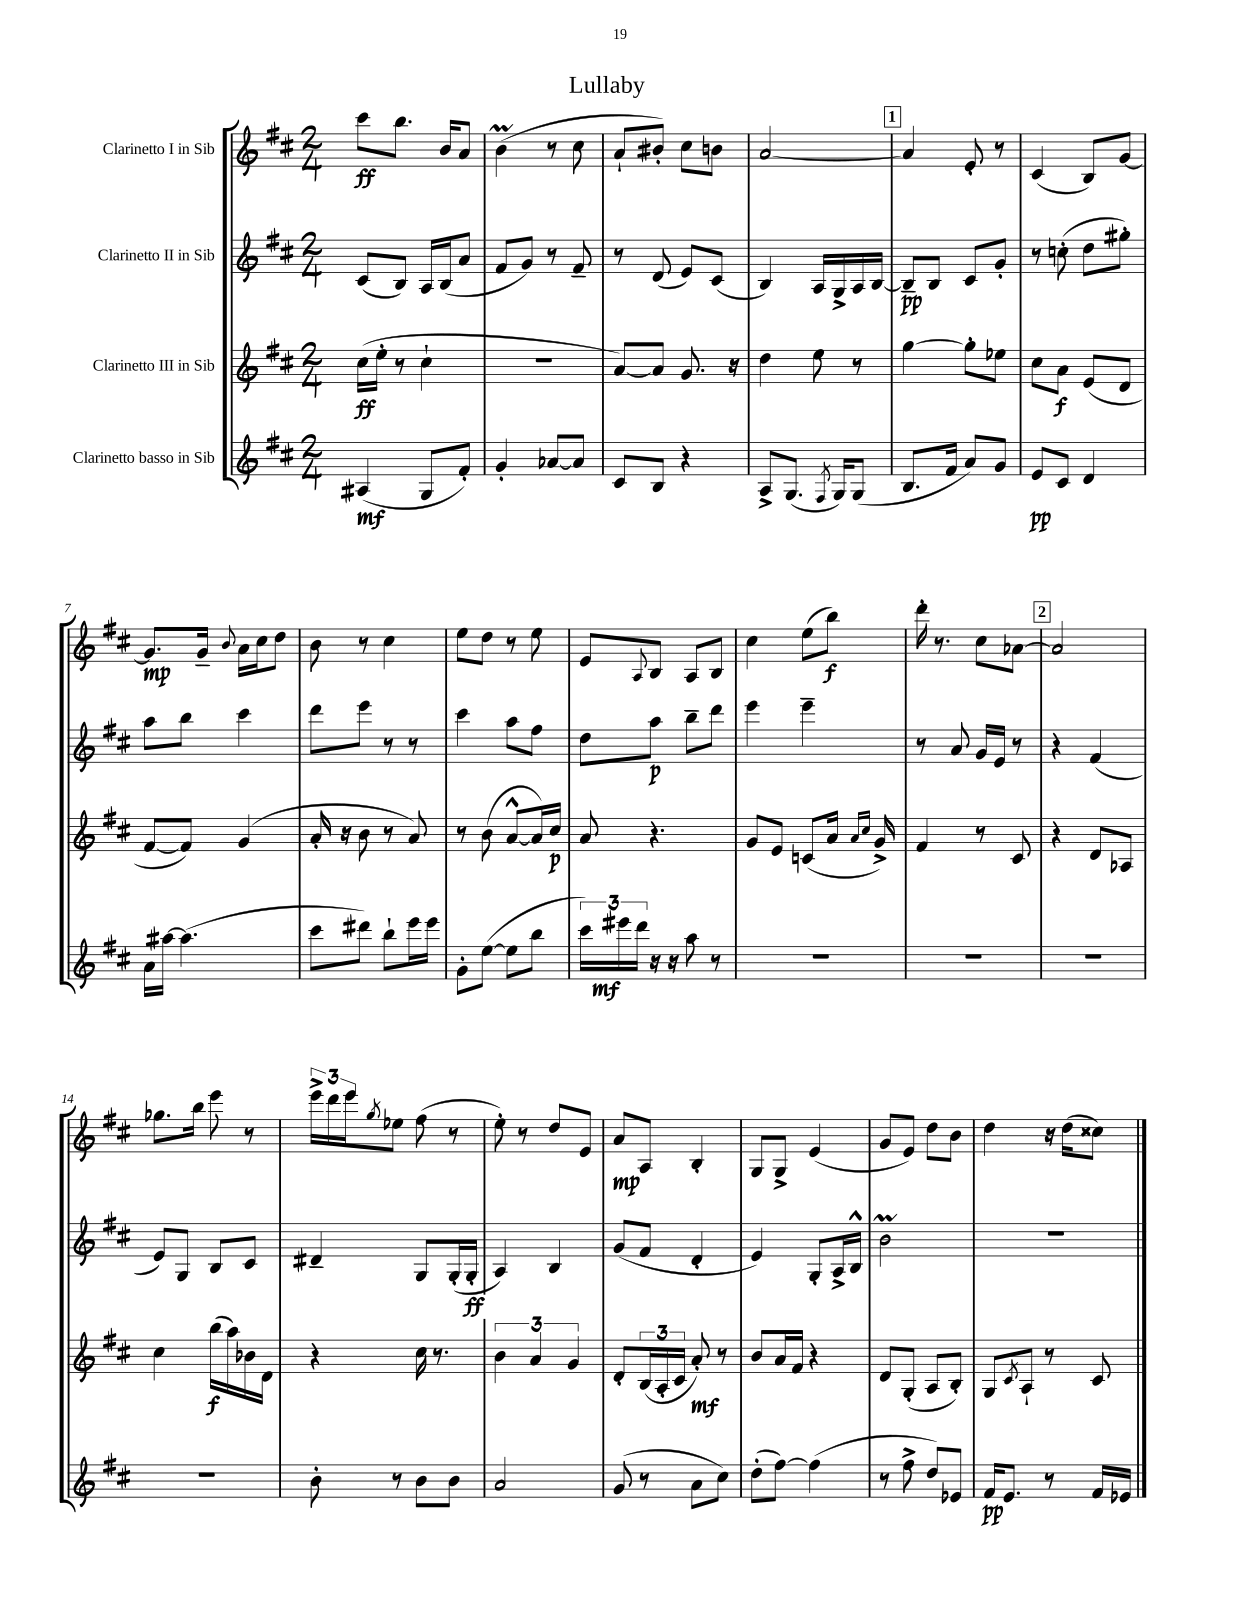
\header { title = "Lullaby" }
<<
\new StaffGroup <<
\new Staff = "s0" \with { instrumentName = "Clarinetto I in Sib" } {
    \clef treble \key d \major \numericTimeSignature \time 2/4
    cis'''8\ff b''8. b'16 a'8 |
    b'4\prall( r8 cis''8 |
    a'8-! bis'8-.) cis''8 b'8 |
    a'2~ |
    \mark \markup { \box "1" } a'4 e'8-. r8 |
    cis'4( b8) g'8~ |
    g'8.\mp g'16-- \appoggiatura { b'8 } a'16 cis''16 d''8 |
    b'8 r8 cis''4 |
    e''8 d''8 r8 e''8 |
    e'8 \appoggiatura { a8 } b8 a8 b8 |
    cis''4 e''8( b''8\f) |
    d'''16-. r8. cis''8 aes'8~ |
    \mark \markup { \box "2" } aes'2 |
    ges''8. b''16 e'''8 r8 |
    \tuplet 3/2 { e'''16-> d'''16 e'''16 } \acciaccatura { g''8 } ees''8 fis''8( r8 |
    e''8-.) r8 d''8 e'8 |
    a'8\mp a8 b4-. |
    g8 g8-> e'4( |
    g'8 e'8) d''8 b'8 |
    d''4 r16 d''16( cisis''8) \bar "|." |
}
\new Staff = "s1" \with { instrumentName = "Clarinetto II in Sib" } {
    \clef treble \key d \major \numericTimeSignature \time 2/4
    cis'8( b8) a16 b16( a'8 |
    fis'8 g'8) r8 fis'8-- |
    r8 d'8( e'8) cis'8( |
    b4) a16 g16-> a16 b16~ |
    \mark \markup { \box "1" } b8--\pp b8 cis'8 g'8-. |
    r8 c''8-.( d''8 gis''8-.) |
    a''8 b''8 cis'''4 |
    d'''8 e'''8 r8 r8 |
    cis'''4 a''8 fis''8 |
    d''8 a''8\p b''8-- d'''8 |
    e'''4 e'''4-- |
    r8 a'8 g'16 e'16 r8 |
    \mark \markup { \box "2" } r4 fis'4( |
    e'8) g8 b8 cis'8 |
    dis'4-- g8 g16-.( g16-.\ff |
    a4) b4 |
    g'8( fis'8 d'4-. |
    e'4) g8-. a16-> b16-^ |
    b'2\prall |
    r2 \bar "|." |
}
\new Staff = "s2" \with { instrumentName = "Clarinetto III in Sib" } {
    \clef treble \key d \major \numericTimeSignature \time 2/4
    cis''16\ff( e''16-. r8 cis''4-! |
    R2 |
    a'8~) a'8 g'8. r16 |
    d''4 e''8 r8 |
    \mark \markup { \box "1" } g''4~ g''8-. ees''8 |
    cis''8 a'8\f e'8( d'8 |
    fis'8~ fis'8) g'4( |
    a'16-. r16 b'8 r8 a'8) |
    r8 b'8( a'8~-^ a'16) cis''16\p |
    a'8 r4. |
    g'8 e'8 c'8( a'16 \grace { a'16 cis''16 } g'16->) |
    fis'4 r8 cis'8 |
    \mark \markup { \box "2" } r4 d'8 aes8 |
    cis''4 b''16\f( a''16) bes'16 d'16 |
    r4 cis''16 r8. |
    \tuplet 3/2 { b'4 a'4 g'4 } |
    d'8-. \tuplet 3/2 { b16( a16-. cis'16 } a'8-.\mf) r8 |
    b'8 a'16 fis'16 r4 |
    d'8 g8-.( a8 b8-.) |
    g8 \acciaccatura { cis'8 } a8-! r8 cis'8 \bar "|." |
}
\new Staff = "s3" \with { instrumentName = "Clarinetto basso in Sib" } {
    \clef treble \key d \major \numericTimeSignature \time 2/4
    ais4\mf( g8 fis'8-.) |
    g'4-. aes'8~ aes'8 |
    cis'8 b8 r4 |
    a8-> g8.( \acciaccatura { fis8 } g16) g8( |
    \mark \markup { \box "1" } b8. fis'16 a'8) g'8 |
    e'8\pp cis'8 d'4 |
    a'16 ais''16~ ais''4.( |
    cis'''8 dis'''8) b''8-! e'''16 e'''16 |
    g'8-. e''8~( e''8 b''8 |
    \tuplet 3/2 { cis'''16) eis'''16\mf d'''16 } r16 r16 a''8 r8 |
    R2 |
    R2 |
    \mark \markup { \box "2" } R2 |
    R2 |
    b'8-. r8 b'8 b'8 |
    a'2 |
    g'8( r8 a'8 cis''8) |
    d''8-.( fis''8~) fis''4( |
    r8 fis''8-> d''8) ees'8 |
    fis'16\pp e'8. r8 fis'16 ees'16 \bar "|." |
}
>>
>>
